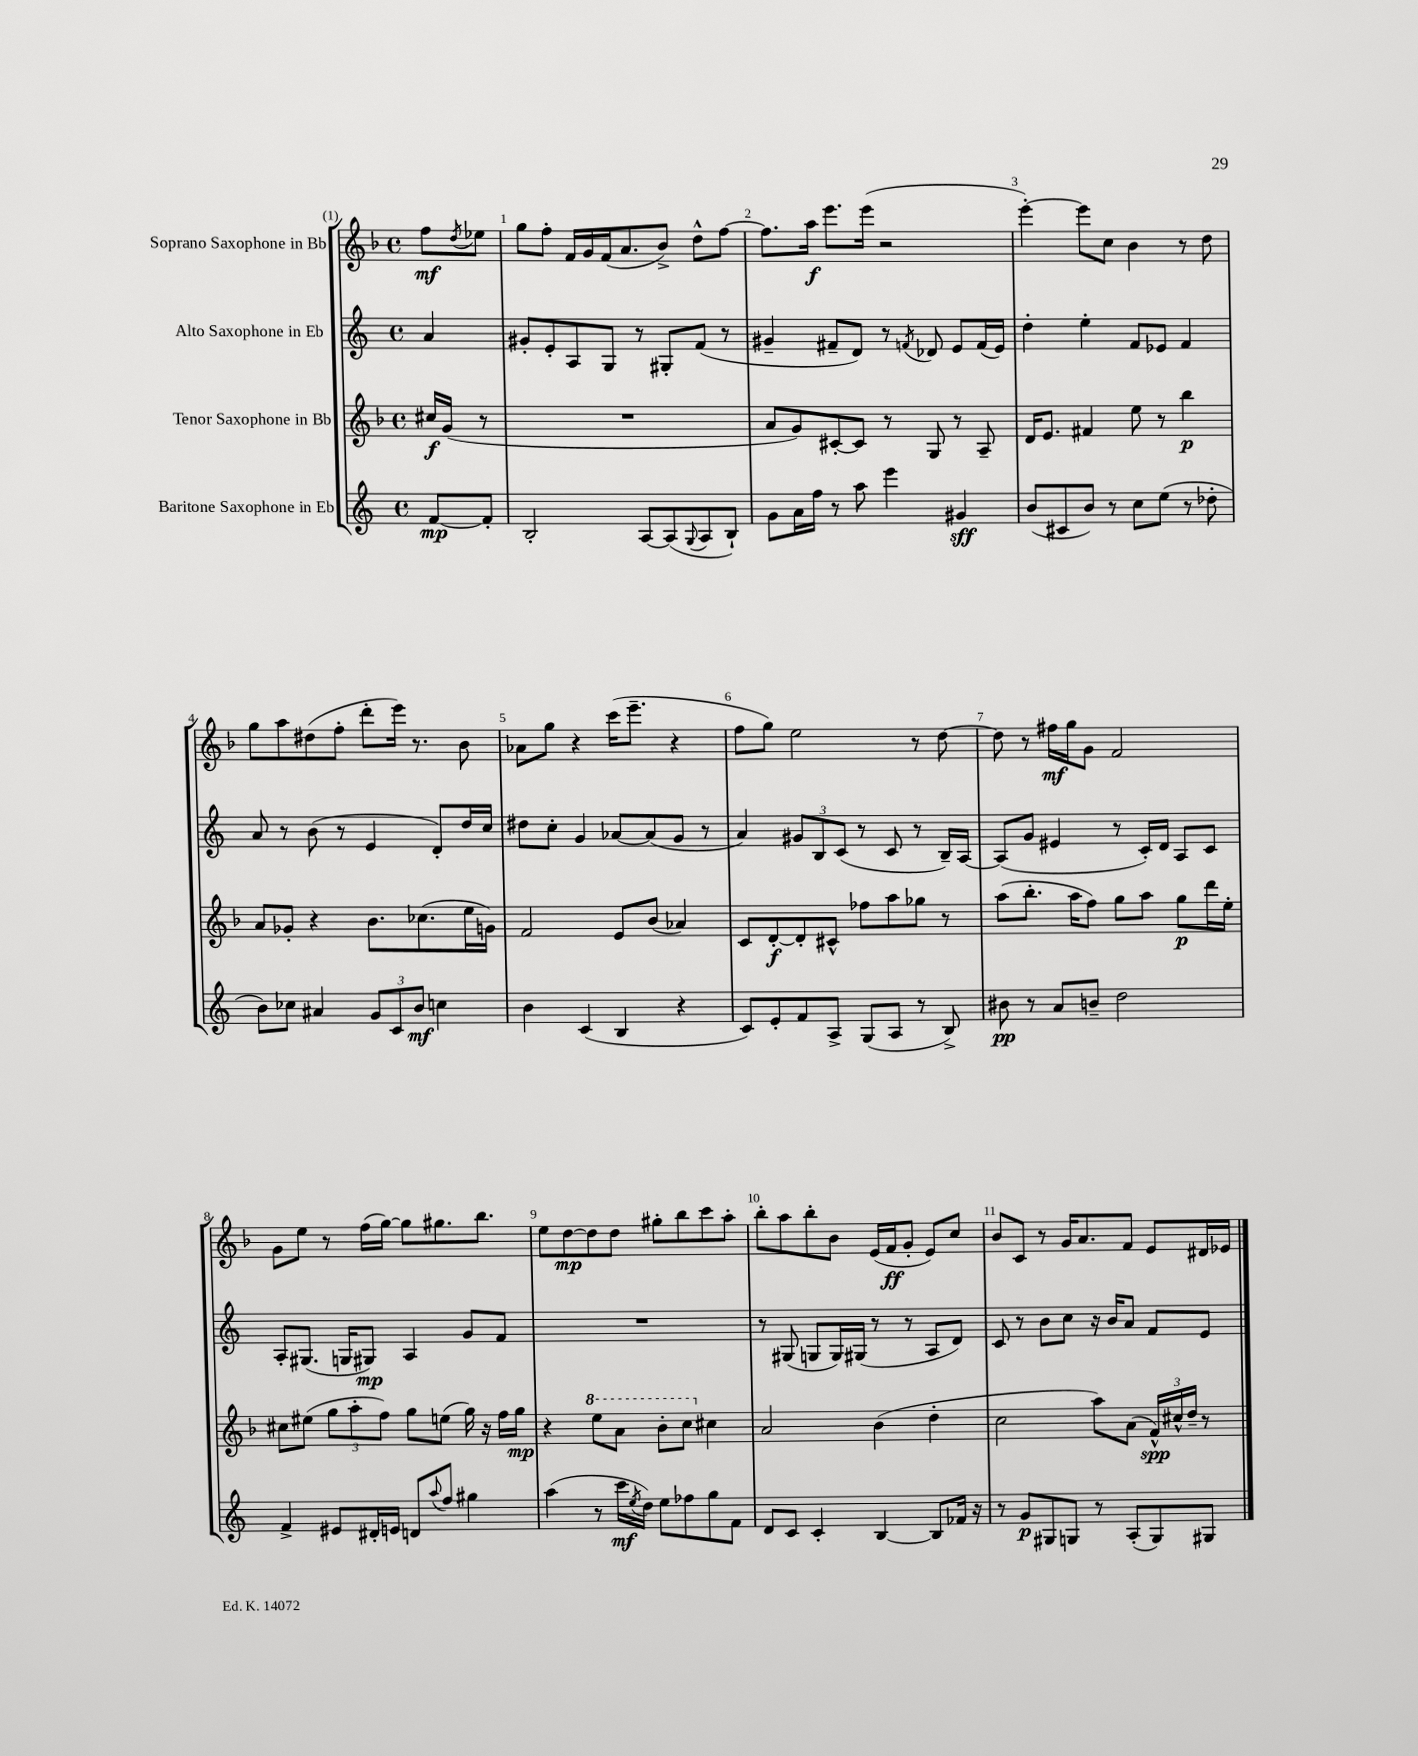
<<
\new StaffGroup <<
\new Staff = "s0" \with { instrumentName = "Soprano Saxophone in Bb" } {
    \clef treble \key f \major \defaultTimeSignature \time 4/4 \partial 4
    f''8\mf \acciaccatura { d''8 } ees''8 |
    g''8 f''8-. f'16 g'16 f'16( a'8. bes'8->) d''8-^ f''8~ |
    f''8. a''16\f e'''8. e'''16( r2 |
    e'''4~-.) e'''8 c''8 bes'4 r8 d''8 |
    g''8 a''8 dis''8( f''8-. d'''8-. e'''16) r8. bes'8 |
    aes'8 g''8 r4 c'''16( e'''8.-- r4 |
    f''8 g''8) e''2 r8 d''8~ |
    d''8 r8 fis''16\mf g''16 g'8 f'2 |
    g'8 e''8 r8 f''16( g''16~) g''8 gis''8. bes''8. |
    e''8 d''8~\mp d''8 d''8 gis''8-. bes''8 c'''8 a''8-. |
    bes''8-. a''8 bes''8-. bes'8 e'16( f'16\ff g'8-. e'8) c''8 |
    bes'8 c'8 r8 g'16 a'8. f'8 e'8 dis'16 ees'16 \bar "|." |
}
\new Staff = "s1" \with { instrumentName = "Alto Saxophone in Eb" } {
    \clef treble \key c \major \defaultTimeSignature \time 4/4 \partial 4
    a'4 |
    gis'8-. e'8-. a8 g8 r8 gis8-. f'8( r8 |
    gis'4-- fis'8-- d'8) r8 \acciaccatura { f'8 } des'8 e'8 f'16( e'16) |
    d''4-. e''4-. f'8 ees'8 f'4 |
    a'8 r8 b'8( r8 e'4 d'8-.) d''16 c''16 |
    dis''8 c''8-. g'4 aes'8~ aes'8( g'8 r8 |
    a'4) \tuplet 3/2 { gis'8 b8 c'8( } r8 c'8 r8 b16--) a16~ |
    a8( g'8 eis'4 r8 c'16-.) d'16 a8 c'8 |
    a8-. gis8.( g16 gis8\mp) a4 g'8 f'8 |
    R1 |
    r8 gis8( g8 g16) gis16( r8 r8 a8 d'8) |
    c'8 r8 b'8 c''8 r16 b'16 a'8 f'8 e'8 \bar "|." |
}
\new Staff = "s2" \with { instrumentName = "Tenor Saxophone in Bb" } {
    \clef treble \key f \major \defaultTimeSignature \time 4/4 \partial 4
    cis''16\f g'16( r8 |
    R1 |
    a'8 g'8) cis'8~-. cis'8 r8 g8 r8 a8-- |
    d'16 e'8. fis'4 e''8 r8 bes''4\p |
    a'8 ges'8-. r4 bes'8. ces''8.( e''16 g'16) |
    f'2 e'8 bes'8( aes'4) |
    c'8 d'8~-.\f d'8-. cis'8-^ fes''8 a''8 ges''8 r8 |
    a''8( bes''8.-. a''16 f''8) g''8 a''8 g''8\p d'''16 e''16-. |
    cis''8 eis''8( \tuplet 3/2 { g''8 a''8-. f''8) } g''8 e''8( g''16) r16 f''16 g''16\mp |
    r4 \ottava #1 e'''8 a''8 bes''8-. c'''8 \ottava #0 cis''4 |
    a'2 bes'4( d''4-. |
    c''2 a''8) a'8( \tuplet 3/2 { f'16-^\spp) cis''16-^ d''16-- } r8 \bar "|." |
}
\new Staff = "s3" \with { instrumentName = "Baritone Saxophone in Eb" } {
    \clef treble \key c \major \defaultTimeSignature \time 4/4 \partial 4
    f'8~\mp f'8-. |
    b2-. a8~ a8( \appoggiatura { g8 } a8 b8-!) |
    g'8 a'16 f''16 r8 a''8 e'''4 gis'4\sff |
    b'8( cis'8 b'8) r8 c''8 e''8( r8 des''8-. |
    b'8) ces''8 ais'4 \tuplet 3/2 { g'8 c'8 b'8\mf } c''4 |
    b'4 c'4( b4 r4 |
    c'8) e'8-. f'8 a8-> g8( a8 r8 b8->) |
    bis'8\pp r8 a'8 b'8-- d''2 |
    f'4-> eis'8 dis'16-. e'16 d'8 \appoggiatura { a''8 } f''8 gis''4 |
    a''4( r8 c'''16\mf \acciaccatura { e''8 } d''16) e''8 fes''8 g''8 f'8 |
    d'8 c'8 c'4-. b4~ b8 fes'16 r16 |
    r8 g'8\p gis8 g8 r8 a8-.( g8) gis8 \bar "|." |
}
>>
>>
\layout { \context { \Score \override BarNumber.break-visibility = ##(#f #t #t) barNumberVisibility = #all-bar-numbers-visible } }
